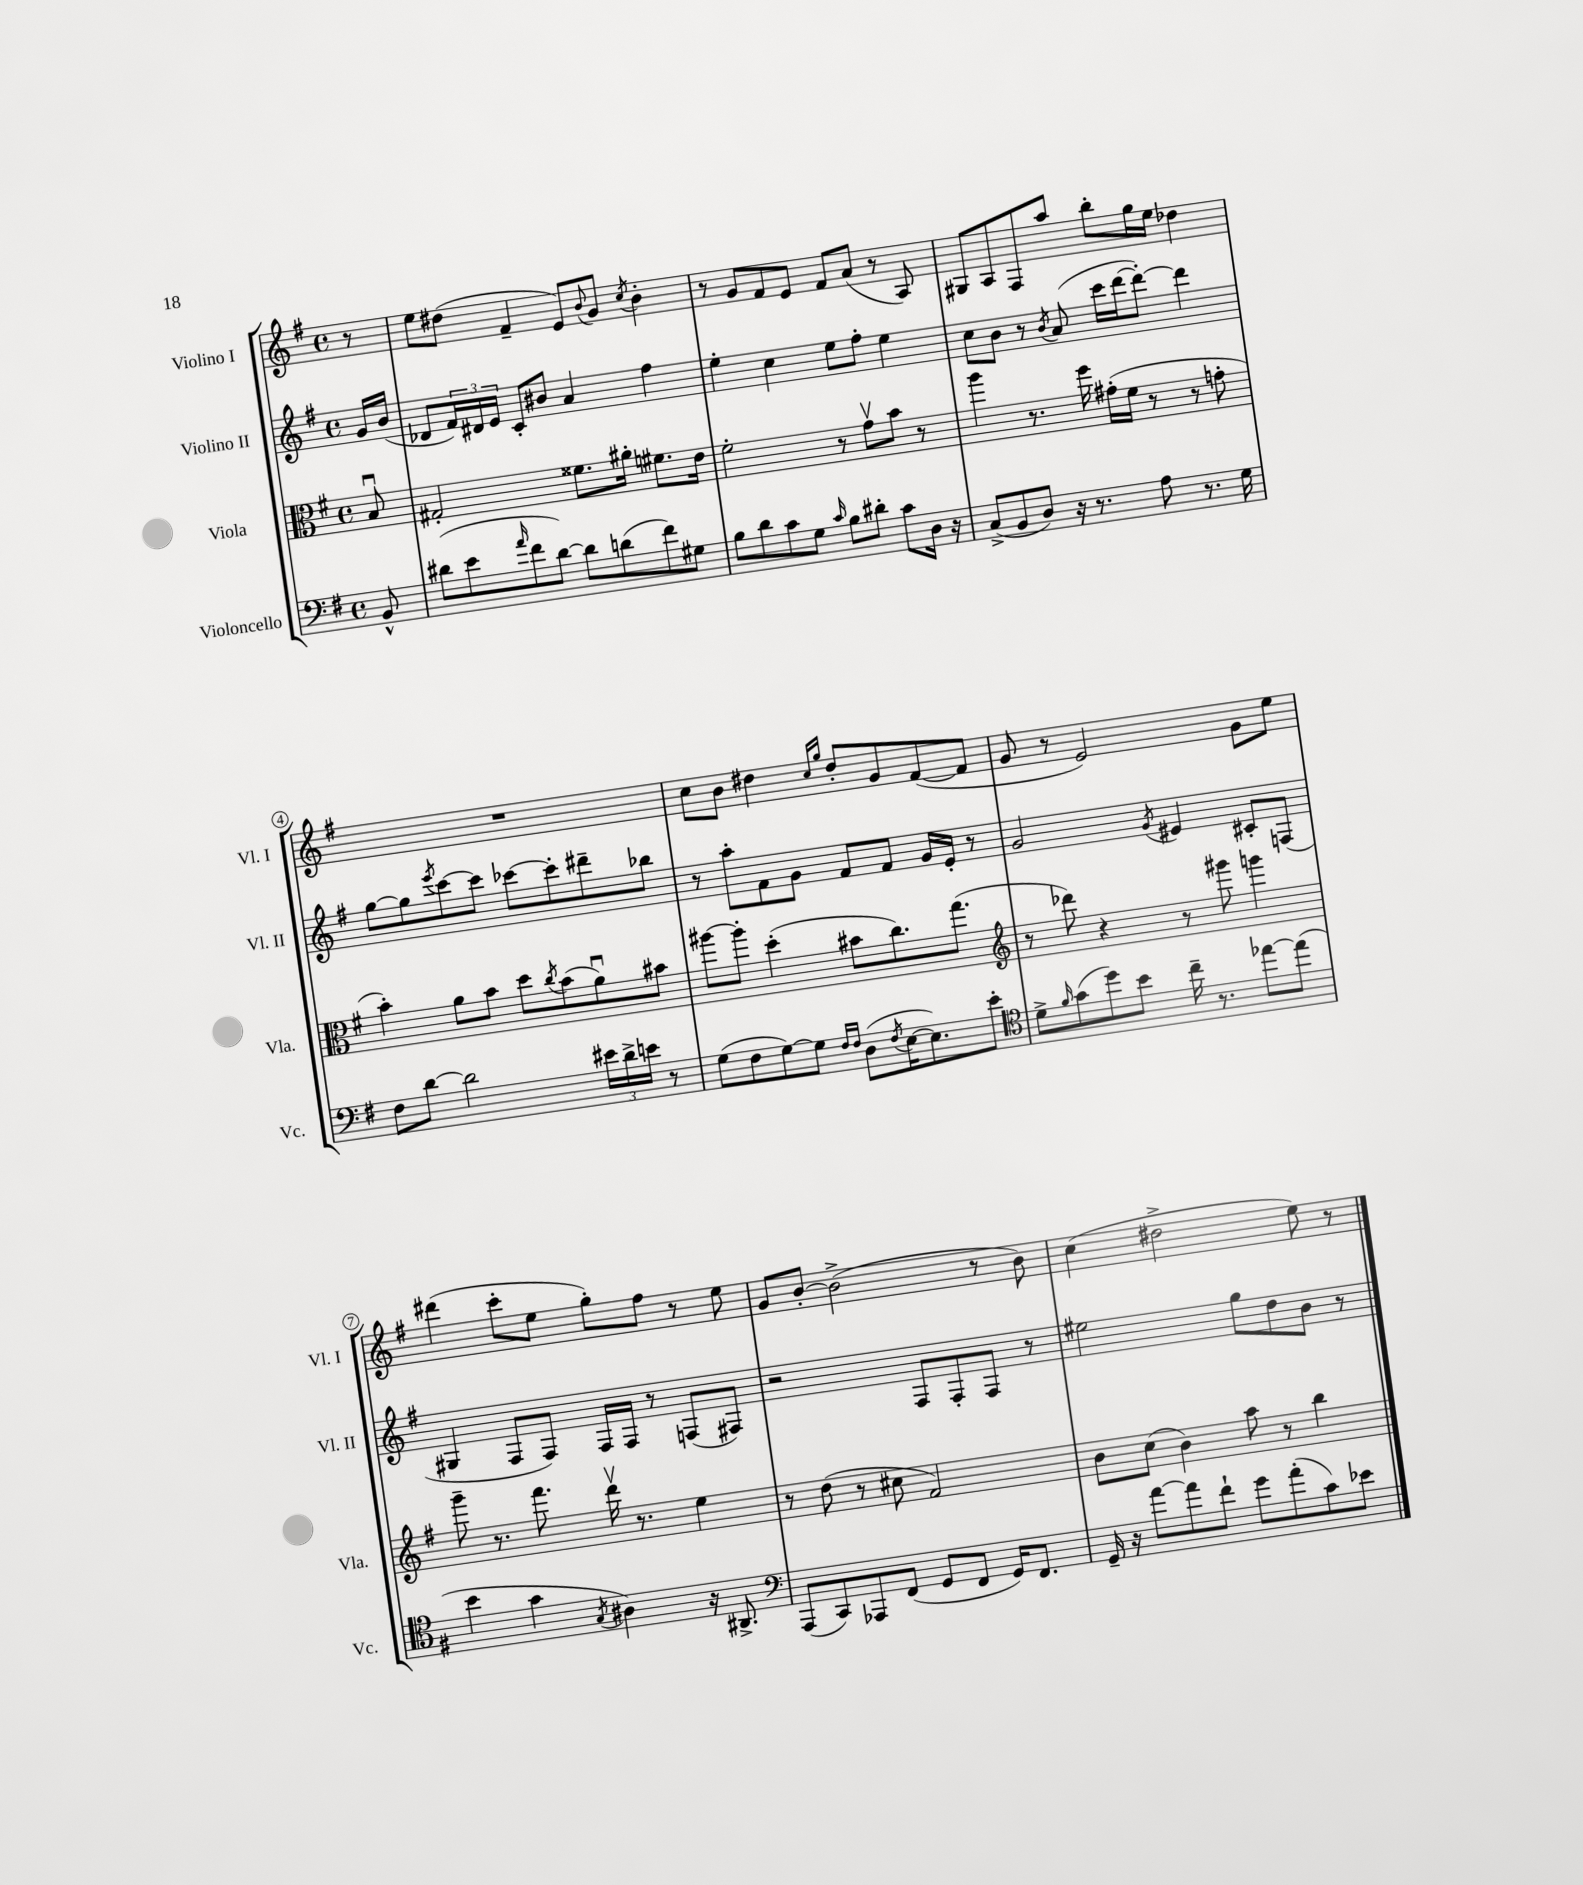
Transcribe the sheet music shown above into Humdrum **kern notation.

**kern	**kern	**kern	**kern
*staff4	*staff3	*staff2	*staff1
*clefF4	*clefC3	*clefG2	*clefG2
*k[f#]	*k[f#]	*k[f#]	*k[f#]
*M4/4	*M4/4	*M4/4	*M4/4
*met(c)	*met(c)	*met(c)	*met(c)
8BB^^/	8Bu/	16g/LL	8r
.	.	(16b/JJ	.
=	=	=	=
(8d#\L	2G#'/	8d-/L	8ee\L
8e\	.	24f#/L)	(8dd#\J
.	.	24d#/	.
.	.	24e/JJ	.
16qqa/	.	.	.
8f#\	.	8c'/L	4f#~/
[8d#\J)	.	8b#/J	.
8d#\]L	8.f##\L	4a/	8e/L)
.	.	.	8qqb/
(8d\	.	.	8g/J
.	16a#'\Jk	.	.
.	.	.	8qcc/
8f#\)	8.f#\L	4ff#\	4b'\
8G#\J	.	.	.
.	16e\Jk	.	.
=	=	=	=
8B\L	2f#'\	4ee'\	8r
8d\	.	.	8g/L
8c\	.	4cc\	8f#/
8G\J	.	.	8e/J
16qqc/	.	.	.
8B\L	8r	8ee\L	8f#/L
8d#'\J	8gv\L	8ff#'\J	(8a/J
8c\L	8b\J	4ee\	8r
16D\Jk	8r	.	8A/)
16r	.	.	.
=	=	=	=
(8C^/L	4aa\	8cc\L	8G#/L
8BB/	.	8b\J	8A/
8D/J)	8.r	8r	8F#/
.	.	8qb/	.
16r	.	(8a/	8aa/J
8.r	16ff#\	.	.
.	(16g#'\LL	16ccc\LL	8bb'\L
.	16f#\JJ	[16ddd\J	.
8A\	8r	8ddd'\_J)	16gg\L
.	.	.	16ee\JJ
8.r	8r	4ddd\]	4dd-\
.	8g'\	.	.
16G\	.	.	.
=	=	=	=
8F#\L	4b'\)	[8gg\L	1r
[8d\J	.	8gg\]	.
.	.	8qeee/	.
2d\]	8a\L	[8ccc\	.
.	8b\J	8ccc\]J	.
.	8dd\L	[8ccc-\L	.
.	8qcc/	.	.
.	(8b\	8ccc-'\]	.
24e#\LL	8au\)	8ddd#~\	.
24d^\	.	.	.
24e\JJ	.	.	.
8r	8b#\J	8bb-\J	.
=	=	=	=
(8G\L	[8aa#\L	8r	8cc\L
8F#\	8aa#'\]J	8aa'\L	8b\J
[8G\)	(4dd'\	8f#\	4dd#\
8G\]J	.	8g\J	.
16qqF#/LL	.	.	16qqcc/LL
16qqF#/JJ	.	.	16qqgg/JJ
(8D\L	8b#\L	8f#/L	8dd#'/L
8qF#/	.	.	.
[16E\K	8.cc\)	8f#/J	8g/
8.E\])	.	.	.
.	.	16g/LL	([8f#/
.	(8.gg\J	16e'/JJ	.
8e'\J	.	8r	8f#/]J
=	=	=	=
*clefC4	*clefG2	*	*
8d^\L	8r	2g/	8g/
16qqf#/	.	.	.
(8g\	8ddd-\)	.	8r
8dd\)	4r	.	2e/)
8b\J	.	.	.
.	.	8qg/	.
16cc~\	8r	4e#/	.
8.r	.	.	.
.	8ggg#\	.	.
[8ee-\L	4ggg\	8c#'/L	8g\L
(8ee-\]J	.	(8F/J	8ee\J
=	=	=	=
4b\	8ggg~\	4G#/	(4ddd#\
.	8.r	.	.
4g\	.	8F#/L	8ccc'\L
.	8.fff#\	.	.
.	.	8F#/J)	8ee\J
8qG/	.	.	.
4A#\)	16dddv\	16F#/LL	8gg'\L)
.	8.r	16F#/JJ	.
.	.	8r	8ff#\J
16r	4ee\	(8F/L	8r
8.AA#^/	.	.	.
.	.	8F#/J)	8ee\
=	=	=	=
*clefF4	*	*	*
(8AAA/L	8r	2r	8g/L
8CC/)	(8dd\	.	[8b'/J
8AAA-/	8r	.	(2b^\]
(8FF#/J	8cc#\	.	.
8GG/L	2f#/)	8F#/L	.
8FF#/J	.	8F#'/	.
16GG/LK)	.	8F#/J	8r
8.FF#/J	.	.	.
.	.	8r	8b\)
=	=	=	=
16GG~/	8b\L	2ee#\	(4cc\
16r	.	.	.
[8a\L	(8cc\J	.	.
8a\]	4b\)	.	2dd#^\
8f#`\J	.	.	.
8g\L	8aa\	8gg\L	.
(8a'\	8r	8dd\	.
8c\)	4bb\	8b\J	8ee\)
8e-\J	.	8r	8r
==	==	==	==
*-	*-	*-	*-
